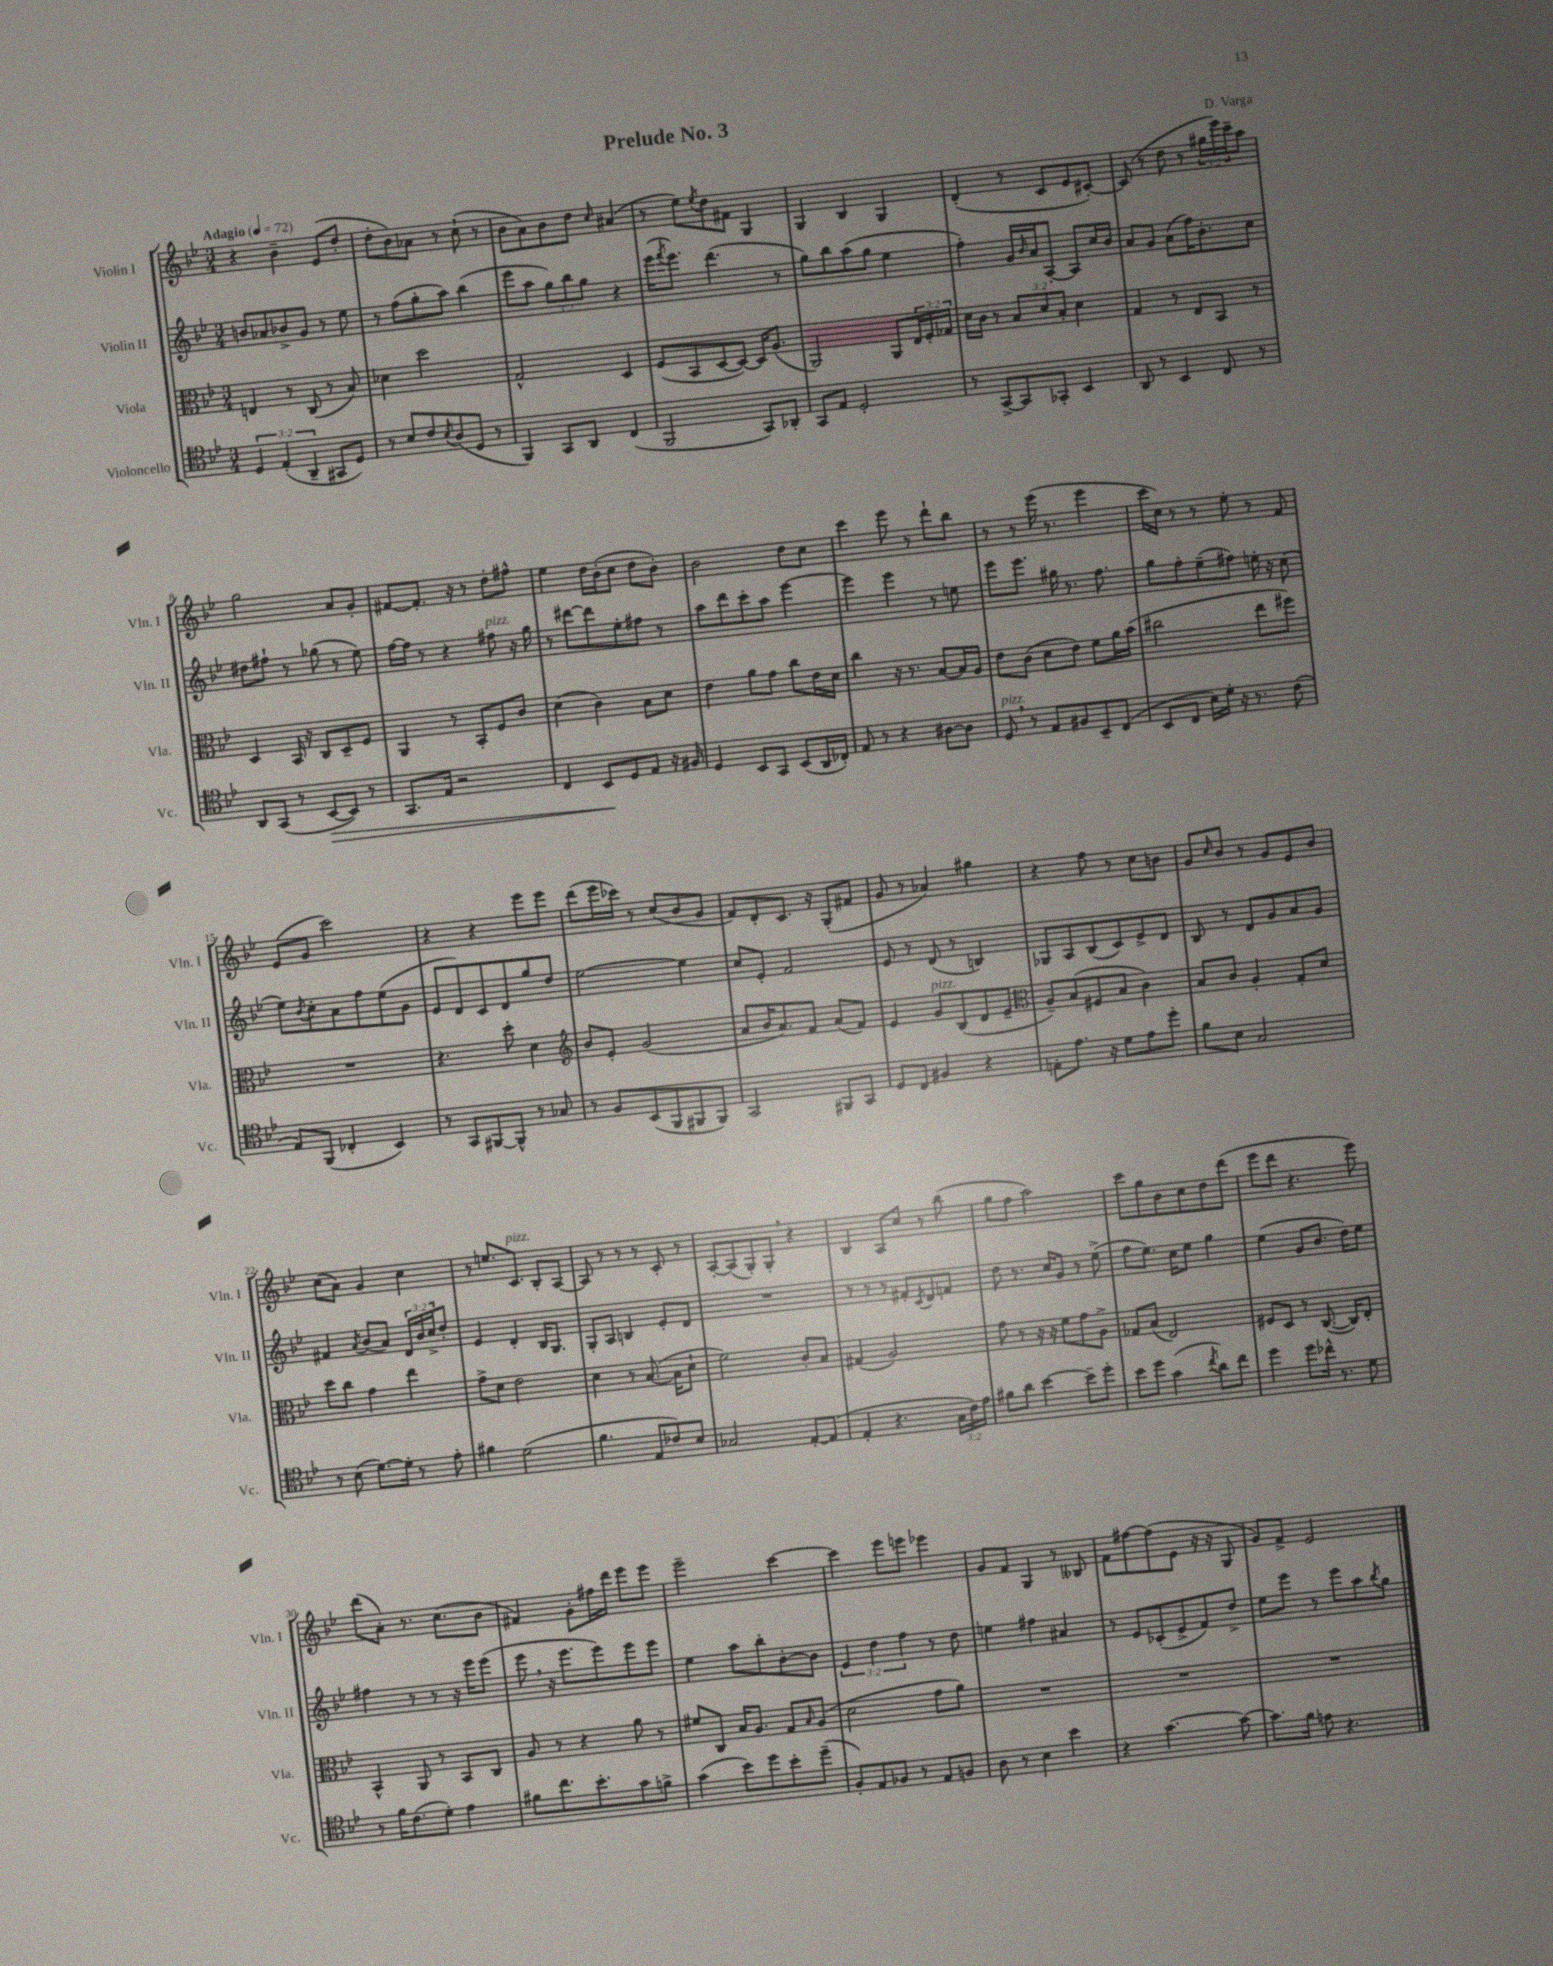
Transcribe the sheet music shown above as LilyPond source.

\header { title = "Prelude No. 3" composer = "D. Varga" }
<<
\new StaffGroup <<
\new Staff = "s0" \with { instrumentName = "Violin I" shortInstrumentName = "Vln. I" } {
    \clef treble \key bes \major \numericTimeSignature \time 3/4 \override Staff.TupletNumber.text = #tuplet-number::calc-fraction-text \tempo "Adagio" 4 = 72
    r4 bes'4-- ees'8( d''8-. |
    d''8-. bes'8) aes'8 r8 c''8-!( r8 |
    bes'8 a'8) bes'8 d''8 \grace { c''16 } ais'4( |
    r8 ees''8) \acciaccatura { ees''8 } d''8 fis'8 g4 |
    g4 bes4 g4 |
    d'4-.( r8 c'8 ees'8 cis'8~-.) |
    cis'8( r8 d''8 r8 \tuplet 3/2 { gis''16 ees'''16) c'''16-- } a''8 |
    g''2 a'8 g'8-. |
    fis'8~ fis'8.-. r16 r8 d''8-. fis''8-^ |
    ees''4 d''16 bes'16-.( c''8 d''8 bes'8-.) |
    bes'2 d''8 c''8 |
    c'''4 ees'''8 r8 d'''8-! bes''8 |
    r8 r8 ees'''16( r8. ees'''4 |
    c'''16 c''16) r8 r8 ees''8-. r8 f'8 |
    ees'8( g'8 c'''2) |
    r4 r4 ees'''8 ees'''8 |
    d'''8( ees'''16 ces'''16) r8 c''8( bes'8 g'8 |
    f'8) d'8-. c'8. r16 g8-.( fis'8 |
    g'8 r8 aes'4) gis''4 |
    r4 f''8 r8 c''8 b'8 |
    g'8 \grace { c''16 } bes'8 r8 g'8 ees'8 bes'8 |
    c''8( a'8) g'4 c''4 |
    r8 e''8. c'8.^\markup { \italic "pizz." } bes8-. a8~ |
    a8 r8 r8 r8 c'8-. r8 |
    a8~-. a8( g8-.) g8-. \breathe r4 |
    bes4 a8 c''8 r8 bes''8( |
    g''8 f''8 a''2) |
    c'''8 g''8 bes'8 c''8 d''8 d'''8( |
    ees'''8 d'''8 r4. ees'''8) |
    d'''8( a'8-.) r8. c''8.( bes'8 |
    fis'4) g'8-. fis''16 d'''16 ees'''8 ees'''8 |
    ees'''2-- c'''4~ |
    c'''4 ees'''8 e'''8 ees'''4 |
    g'8 f'8 g4 r8 beses8 |
    f'8 fis''8~ fis''8( ees'8 r16 r16 g8 |
    g'8) f'8-> ees'2 \bar "|." |
}
\new Staff = "s1" \with { instrumentName = "Violin II" shortInstrumentName = "Vln. II" } {
    \clef treble \key bes \major \numericTimeSignature \time 3/4 \override Staff.TupletNumber.text = #tuplet-number::calc-fraction-text
    b'8 aes'8 bes'8-> g'8 r8 ees''8 |
    r8 f''8( g''8-. a''8) bes''4( |
    ees'''8 a''8 \tuplet 3/2 { g''8) bes''8 g''8 } r4 |
    ees'''16( \acciaccatura { f'''8 } ees'''8.) d'''4.( r8 |
    g''8) bes''8 a''8( g''8 ees''4 |
    f''4-.) g'16 \grace { bes'16 } a'16 a8~-. a8 c''16 bes'16 |
    a'8 g'8 a'8( f''16) bes'8.-. c''8 |
    dis''8 fis''8-! r8 ges''8( r8 ees''8) |
    f''16~ f''16 r8 r4 fis''8^\markup { \italic "pizz." } r16 g''16 |
    r8 dis'''8~ dis'''8 ees''8-. fis''8 r8 |
    a''8 d'''8 c'''8-. a''8 ees'''4~ |
    ees'''4 ees'''4 r8 e''8 |
    ees'''8 ees'''8. gis''16 r8. f''8. |
    g''8 f''8-. ees''8--( fis''8) e''16-. r16 c''8( |
    ees''8) \acciaccatura { bes'8 } c''8-. a'8 f''8 ees''8( g'8 |
    ees'8 d'8) c'8 d'8 g''8 d''8 |
    ees''2~ ees''4 |
    c''8 ees'8-. f'2 |
    ees'8 r8 d'8( r8 b4) |
    ges8 a8 bes8( c'8) ees'8-> d'8 |
    bes8 r8 d'8 g'8 a'8 g'8 |
    fis'4 \acciaccatura { a'8 } bes'8( a'8) \tuplet 3/2 { d'16 bes'16 c''16-> } d''8-. |
    ees'4 d'4-. bes16 g8. |
    g8-. a8 b4 ees'8-. d'8 |
    R2. |
    r8 r8 r8 fis'8-. \acciaccatura { c'8 } d'8 f'8 |
    d''8 r8. c''16 g'8 r8 ees''8->( |
    f''8 ees''8.) c''16 ees''8 g''4 |
    ees''4( g'8 bes'8. d''16) ees''8 |
    fis''4 r8 r8 r16 ees'''16 ees'''8( |
    ees'''8 \breathe r16 ees'''8. ees'''8) ees'''8 ees'''8 |
    ees''4 a''8 bes''8-. bes'8~-. bes'8 |
    \tuplet 3/2 { ees'4 d''4 f''4 } r8 d''8 |
    e''4 fis''4 ais'4 |
    r8 ees'8 ces'8-.( ees'8-> f'8) d''8-> |
    ees''8 ees'''8 r8 ees'''8 a''8 \acciaccatura { bes''8 } g''8 \bar "|." |
}
\new Staff = "s2" \with { instrumentName = "Viola" shortInstrumentName = "Vla." } {
    \clef alto \key bes \major \numericTimeSignature \time 3/4 \override Staff.TupletNumber.text = #tuplet-number::calc-fraction-text
    e4 r8 c8( r8 bes8) |
    des'4 d''2 |
    g2-^ d4 |
    f8( bes,8 d8~ d8~) d16 a8.( |
    a,2) a,8 \tuplet 3/2 { ees16 f16-. ges16 } |
    d'16 c'16 r8 \tuplet 3/2 { bes8 d'8 bes8-. } d'4 |
    g4 r8 ees8 bes,8 r8 |
    d4 bes,16 r16 c8 d8-- f8 |
    a,4 r8 bes,8-. f8 c'8 |
    d'4( c'4) bes8 d'8 |
    ees'4 a'8 g'8 c''8 ees'16 d'16 |
    c''4 r16 r8. bes8~ bes16 a16 |
    ees'8 c'8( d'8 ees'8) f'8 a'16 bes'16( |
    cis''2 ees''8 fis''8) |
    R2. |
    r4. d''8-. d'4 |
    \clef treble bes'8 ees'8-. g'2( |
    a'8 bes'16 a'8.) f'8 a'8( f'8) |
    ees'4 g'8^\markup { \italic "pizz." } bes8( d'8 ees'8-- |
    \clef alto a8--) bes8( fis8 bes8 c'4) |
    bes8 c'8 a4-. g8-. d'8 |
    d''8 c''8 g'4 ees''4 |
    g'8-> d'8 ees'2 |
    d'4 r8 bes8.~( bes16 d'8-! |
    f'2) c'8-. bes8 |
    gis4( a2) |
    g'8 r8 r16 r16 f'8 g'8 a8-> |
    ges8 bes8( ees2) |
    fis8 d8 r8 c8.~( c16) ees8-. |
    bes,4-^ a,8 r8 bes,8 c8 |
    a8 r8 r4 a'8 r8 |
    fis'8 c8 bes16 a8. g8 \grace { bes16 } a8( |
    d'2 g'8 a'8) |
    R2. |
    R2. |
    R2. \bar "|." |
}
\new Staff = "s3" \with { instrumentName = "Violoncello" shortInstrumentName = "Vc." } {
    \clef tenor \key bes \major \numericTimeSignature \time 3/4 \override Staff.TupletNumber.text = #tuplet-number::calc-fraction-text
    \tuplet 3/2 { d4 ees4-.( a,4-- } gis,8 d8) |
    r8 bes8 c'8 \acciaccatura { bes8 } a8( d8 r8 |
    f,4) g,8 a,8 c4( |
    f,2 g,8) aes,8-. |
    g,8 ees8 d2-. |
    r8 g,8~-> g,8 ges,8-. bes,4 |
    a,8 r8 bes,4 c8 r8 |
    a,8 g,8( r8 bes,8~\> bes,8) r8 |
    g,8. ees16 r2 |
    c4 bes,8\! d8 ees8 r16 fis16 |
    d4 bes,8 g,8 bes,8( a,16 ces16-.) |
    ees8 r8 r4 ais8~ ais8 |
    d8^\markup { \italic "pizz." } \breathe r8 ees8 fis8 bes,8-- c8( |
    bes,8 c8 bes16) d'16-. r16 r8. c'8( |
    ees8) f,8( ces4-. bes,4) |
    r8 g,8 fis,8~ fis,8-^ r8 ges8 |
    r8 f8 bes,8( f,8 fis,8 fis,8) |
    g,2 fis,8 g,8 |
    d8 c8 fis4 r4 |
    e8-. ees'8. r16 d'8 ees'8 d''8-. |
    f'8 bes8 g2 |
    r8 bes8( d'8.~) d'16-. r8 ees'8-. |
    fis'4 d'2( |
    f'4. ees8 ces'8) bes8 |
    ges2 ees8~-. ees8( |
    ees4-. r4. \tuplet 3/2 { g16 c'16) ees'16 } |
    fis'8 a'8 bes'4~ bes'8-- d''8-. |
    bes'8 d''8 g'4( \acciaccatura { c''8 } a'8) c''8 |
    d''4 d''8 ces''16-^ r8. d'8 |
    r8 f'16 c'8.( d'8-.) ees'4 |
    fis'8 c''8. bes'8.-. g'8 f'8-> |
    g'4( bes'8) d''8 bes'8-. d''8--( |
    f8-.) ees8 fes8 r8 ees8 f8 |
    a8 r8 bes4 bes'4 |
    r4 g'4.~ g'8~ |
    g'8. f'16 e'8 r4. \bar "|." |
}
>>
>>
